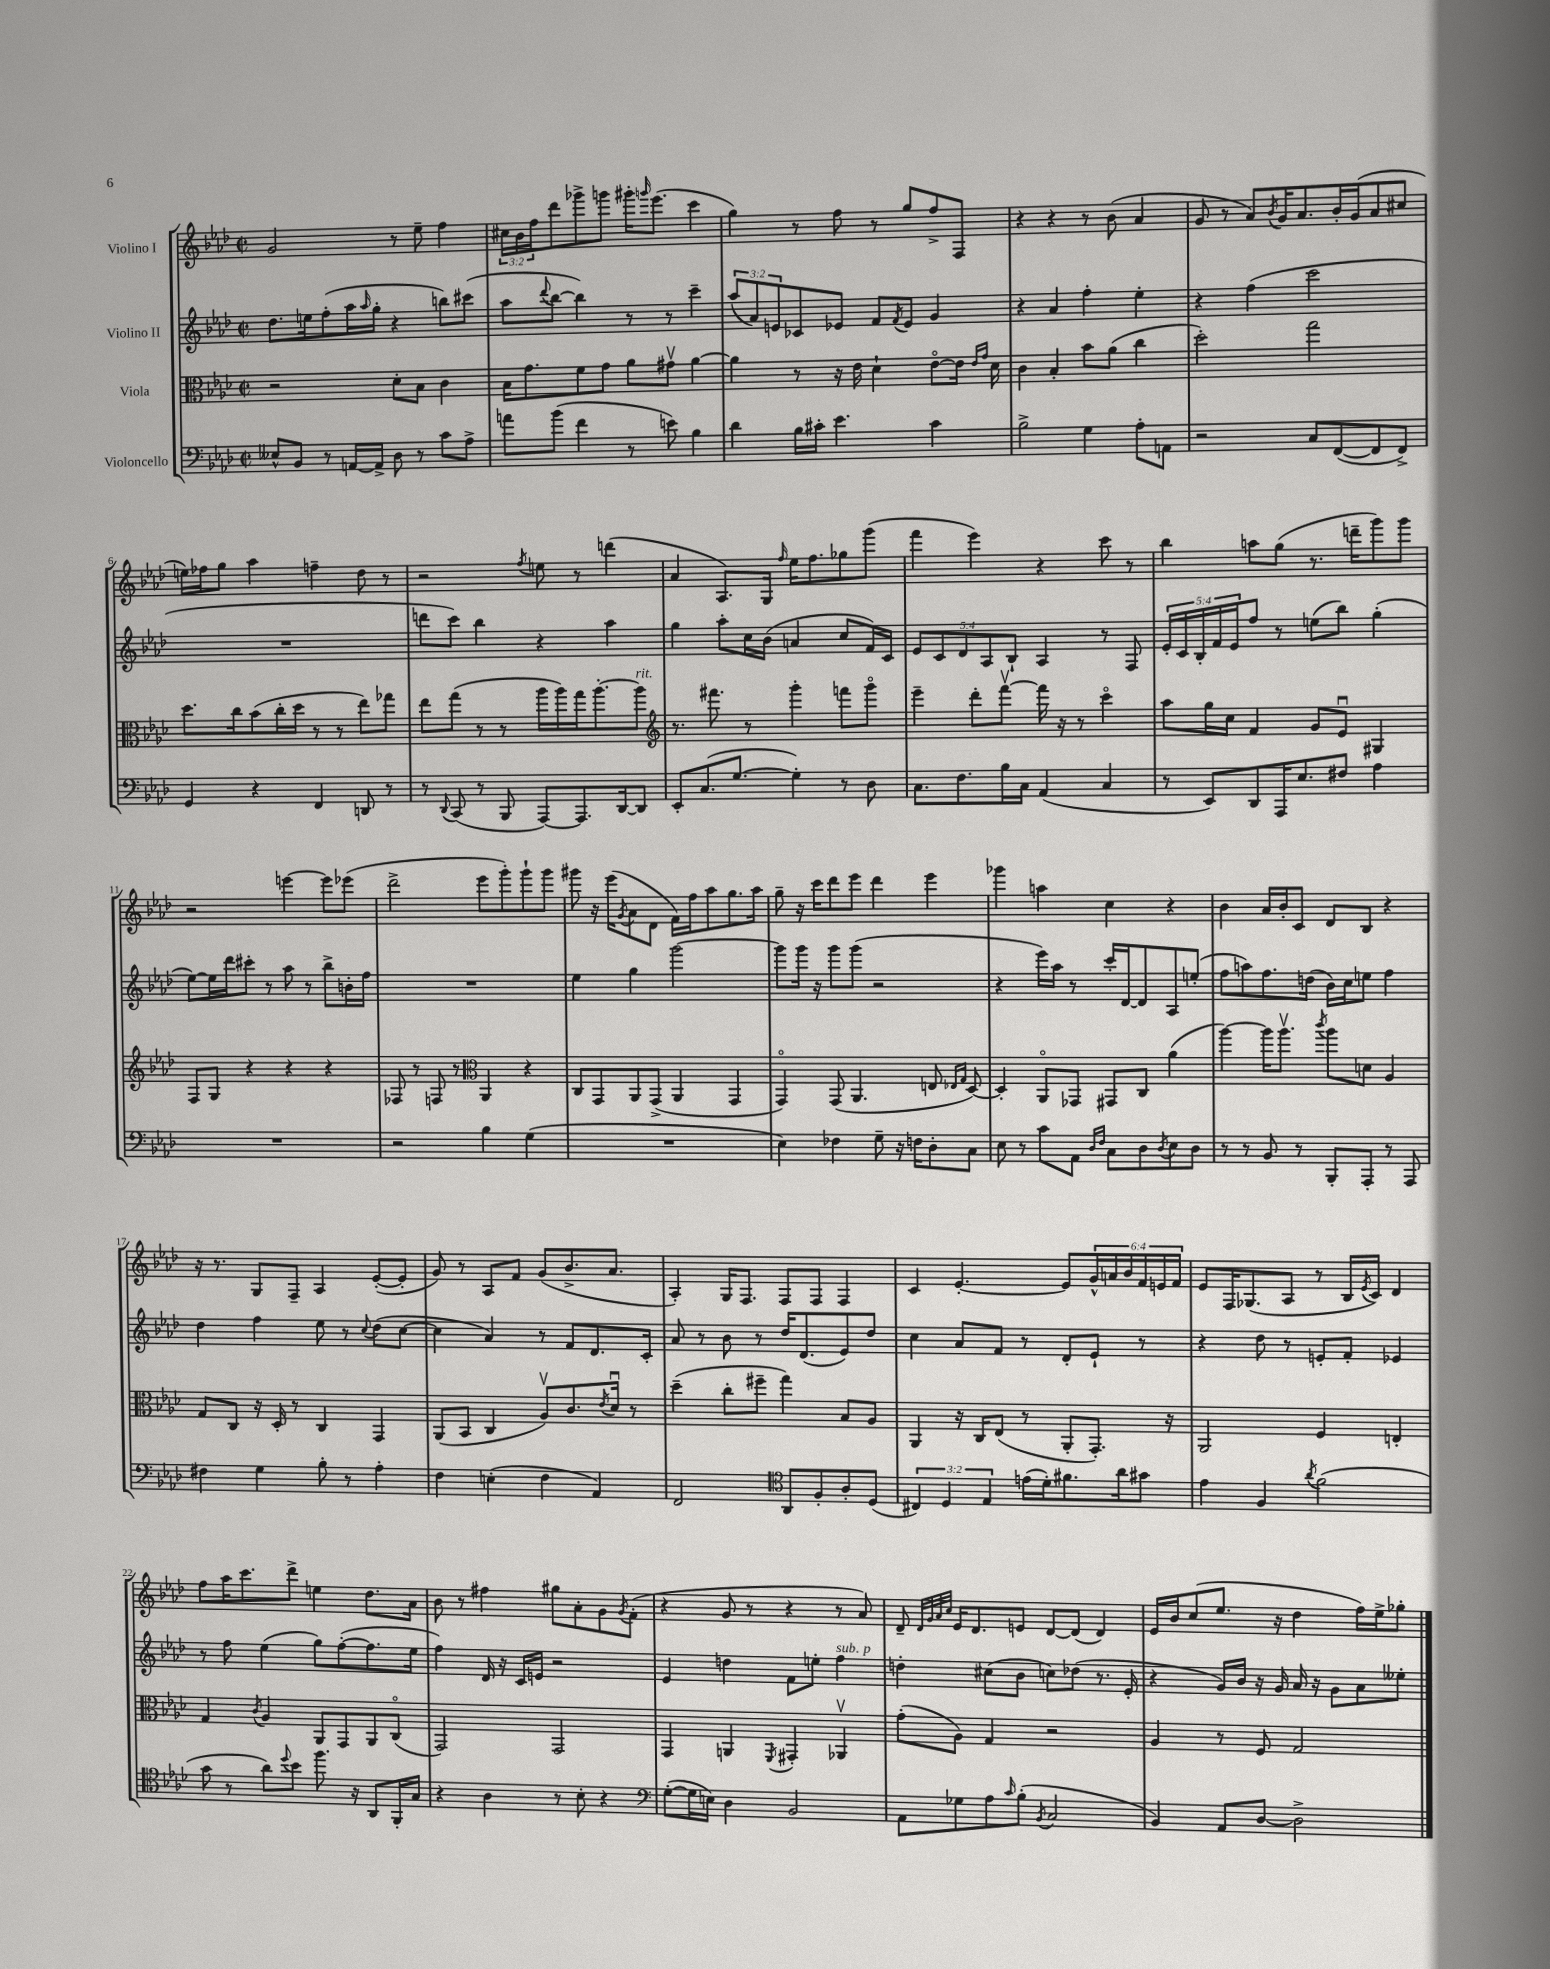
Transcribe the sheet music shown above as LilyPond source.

<<
\new StaffGroup <<
\new Staff = "s0" \with { instrumentName = "Violino I" } {
    \clef treble \key aes \major \defaultTimeSignature \time 2/2 \override Staff.TupletNumber.text = #tuplet-number::calc-fraction-text
    g'2 r8 ees''8-- f''4 |
    \tuplet 3/2 { cis''16 bes'16 f''16 } des'''8 ges'''8-> g'''8 gis'''16-. \grace { g'''16 } ees'''8.( c'''4 |
    g''4) r8 f''8 r8 g''8 f''8-> f8 |
    r4 r4 r8 bes'8( aes'4 |
    g'8 r8 aes'8) \acciaccatura { bes'8 } g'16 aes'8. bes'16-. g'16( aes'8 cis''8 |
    e''16) fes''16 g''8 aes''4 f''4-- des''8 r8 |
    r2 \acciaccatura { f''8 } e''8 r8 d'''4( |
    aes'4 aes8.) g16 \grace { f''16 } ees''16 f''8. ges''8 g'''8( |
    f'''4 ees'''4) r4 c'''8 r8 |
    bes''4 a''8 g''8( r8. d'''16-- g'''8) g'''8 |
    r2 e'''4~ e'''8 ees'''8( |
    des'''2-> ees'''8 g'''8-.) g'''8-! g'''8 |
    gis'''8 r16 ees'''16( \acciaccatura { g'8 } aes'8 des'8 f'16) f''16 aes''8 g''8. aes''16 |
    g''8-- r16 c'''16 des'''8 ees'''8 des'''4 ees'''4 |
    ges'''4 a''4 c''4 r4 |
    bes'4 aes'16 bes'16-. c'8 des'8 bes8 r4 |
    r16 r8. g8 f8-- aes4 ees'8~-.( ees'8-. |
    g'8) r8 aes8 f'8 g'8( bes'8.-> aes'8. |
    aes4-.) g16 f8. f8 f8 f4 |
    c'4 ees'4.~-. ees'8 \tuplet 6/4 { g'16-^ a'16 bes'16 f'16 e'16 f'16 } |
    ees'8 f16 ges8.( aes8 r8 bes16 \acciaccatura { ees'8 } c'16) des'4 |
    f''8 aes''16 c'''8. des'''8-> e''4 des''8. aes'16 |
    bes'8 r8 fis''4 gis''8 aes'8-. g'8 \acciaccatura { g'8 } f'8-.( |
    r4 g'8 r8 r4 r8 aes'8) |
    des'8-- \grace { des'32 g'32 aes'32 c''32 } ees'16 des'8. e'8 des'8~ des'8( des'4) |
    ees'16 bes'16 c''8( ees''8. r16 des''4 f''16) ees''16-> ges''8-. \bar "|." |
}
\new Staff = "s1" \with { instrumentName = "Violino II" } {
    \clef treble \key aes \major \defaultTimeSignature \time 2/2 \override Staff.TupletNumber.text = #tuplet-number::calc-fraction-text
    des''8. e''16 f''8-.( aes''16 \grace { aes''16 } g''16-. r4 b''8) cis'''8( |
    aes''8 \appoggiatura { des'''8 } bes''8~ bes''4) r8 r8 c'''4-- |
    \tuplet 3/2 { aes''8( aes'8) e'8 } ces'8 ees'8 f'8 \acciaccatura { f'8 } ees'8 g'4 |
    r4 aes'4 f''4-. ees''4-. |
    r4 f''4( c'''2 |
    R1 |
    d'''8 c'''8) bes''4 r4 aes''4 |
    g''4 aes''8-. c''16 bes'16( a'4 c''8 f'16) c'16 |
    \tuplet 5/4 { ees'8 c'8 des'8 aes8 bes8-! } aes4 r8 f8 |
    \tuplet 5/4 { ees'16-. c'16 bes16-. f'16 ees'16 } f''8 r8 e''8( bes''8) g''4-.( |
    ees''8~) ees''16 des'''16 cis'''8-. r8 aes''8 r8 bes''8-> b'16-. f''16 |
    R1 |
    ees''4 g''4 g'''2~ |
    g'''8 g'''16 r16 g'''8 g'''8( r2 |
    r4 ees'''16) aes''16 r8 c'''16-. des'16~ des'8 aes8 e''8-.( |
    f''8 a''8) f''8. d''16( bes'16) c''16 e''8 f''4 |
    des''4 f''4 ees''8 r8 \appoggiatura { c''8 } des''8( c''8~ |
    c''4 aes'4) r8 f'8 des'8. c'16-. |
    aes'8 r8 bes'8 r8 des''16 des'8.( ees'8) des''8 |
    c''4 aes'8 f'8 r8 des'8-. ees'8-! r8 |
    r4 des''8 r8 e'8-. f'8-. ees'4 |
    r8 f''8 ees''4( g''8) f''8~-.( f''8. ees''16 |
    f''4) des'16 r16 c'16 e'16 r2 |
    ees'4 d''4 f'8 e''8-. f''4^\markup { \italic "sub. p" } |
    d''4-. cis''8( bes'8 c''8) des''8( r8. ees'16-. |
    r4 g'16) bes'16 r16 g'16 aes'16 r16 g'8 aes'8 eeses''8-. \bar "|." |
}
\new Staff = "s2" \with { instrumentName = "Viola" } {
    \clef alto \key aes \major \defaultTimeSignature \time 2/2
    r2 des'8-. bes8 c'4 |
    bes16 g'8. f'8 g'8 aes'8 gis'8\upbow aes'4~ |
    aes'4 r8 r16 ees'16 des'4-! ees'8~\flageolet ees'16 \grace { ees'16 g'16 } des'16 |
    c'4 bes4-. bes'8 aes'8( c''4 |
    des''2-.) g''2 |
    des''8. c''16 bes'8( c''16-. des''16 r8 r8 ees''8) ges''8 |
    ees''8 g''8( r8 r8 aes''16 aes''16) g''16 aes''8.~-. aes''8^\markup { \italic "rit." } |
    \clef treble r8. fis'''8. r8 g'''4-. f'''8 g'''8\flageolet |
    ees'''4-- des'''8-. f'''8~\upbow f'''16 r16 r8 c'''4\flageolet |
    aes''8 g''16 c''16 f'4 g'8 ees'8\downbow gis4 |
    f8 g8 r4 r4 r4 |
    fes8 r8 f8 r8 \clef alto aes,4 r4 |
    c8 g,8 aes,8 g,8->( aes,4 g,4 |
    g,4\flageolet) g,8( aes,4. e8 \grace { ees16 g16 } des8~) |
    des4-. aes,8\flageolet ges,8 gis,8 c8 aes'4( |
    aes''4~) aes''16 aes''8.\upbow \acciaccatura { c'''8 } aes''8 d'8 aes4 |
    g8 c8 r16 des16-. r8 c4 g,4 |
    aes,8( bes,8 c4 aes8\upbow) c'8. \acciaccatura { ees'8 } des'16\downbow r8 |
    des''4--( c''8-. fis''8-- g''4) bes8 aes8 |
    aes,4 r16 c16 ees8( r8 aes,8-. g,8.-.) r16 |
    aes,2 f4 e4-. |
    g4 \acciaccatura { c'8 } aes4 aes,8 g,8 aes,8 c8\flageolet( |
    g,2) g,2 |
    g,4 a,4 \acciaccatura { f,8 } gis,4-. aes,4\upbow |
    g'8-.( aes8) g4 r2 |
    aes4 r8 f8 g2 \bar "|." |
}
\new Staff = "s3" \with { instrumentName = "Violoncello" } {
    \clef bass \key aes \major \defaultTimeSignature \time 2/2 \override Staff.TupletNumber.text = #tuplet-number::calc-fraction-text
    eeses8-^ bes,8 r8 a,16~ a,16-> des8 r8 c'8 aes8-> |
    a'8 bes'8( f'4 r8 e'8) bes4 |
    des'4 bes16 cis'16-. ees'4. cis'4 |
    bes2-> g4 aes8-. a,8 |
    r2 c8 f,8~( f,8 f,8->) |
    g,4 r4 f,4 d,8 r8 |
    r8 \appoggiatura { des,8 } c,8( r8 bes,,8 aes,,8~) aes,,8. des,16~ des,8 |
    ees,8-. c8.( g8.~ g4-.) r8 des8 |
    c8. f8. bes16 c16 aes,4( c4 |
    r8 ees,8) des,8 aes,,16 ees8. fis8 aes4 |
    R1 |
    r2 bes4 g4( |
    R1 |
    ees4) fes4 g8-- r16 f16 des8-. c8 |
    ees8 r8 c'8 aes,8 \grace { des16 f16 } c8 des8 \acciaccatura { des8 } ees8 des8 |
    r8 r8 bes,8 r8 bes,,8-. aes,,8-. r8 aes,,8 |
    fis4 g4 bes8-. r8 aes4-. |
    f4 e4-.( f4 aes,4) |
    f,2 \clef tenor aes,8 f8-. aes8-. des8( |
    \tuplet 3/2 { cis4) des4 ees4 } e'16( des'16-.) fis'8. aes'16 gis'8 |
    ees'4 f4 \acciaccatura { aes'8 } f'2( |
    g'8 r8 aes'8) \appoggiatura { des''8 } bes'8 f''8. r16 aes,8 f,16-. g16 |
    r4 aes4 r8 bes8-. r4 |
    \clef bass g8~-.( g16 e16) des4 bes,2 |
    aes,8 ges8 aes8 \grace { c'16 } bes8-.( \acciaccatura { bes,8 } c2 |
    bes,4) aes,8 des8~ des2-> \bar "|." |
}
>>
>>
